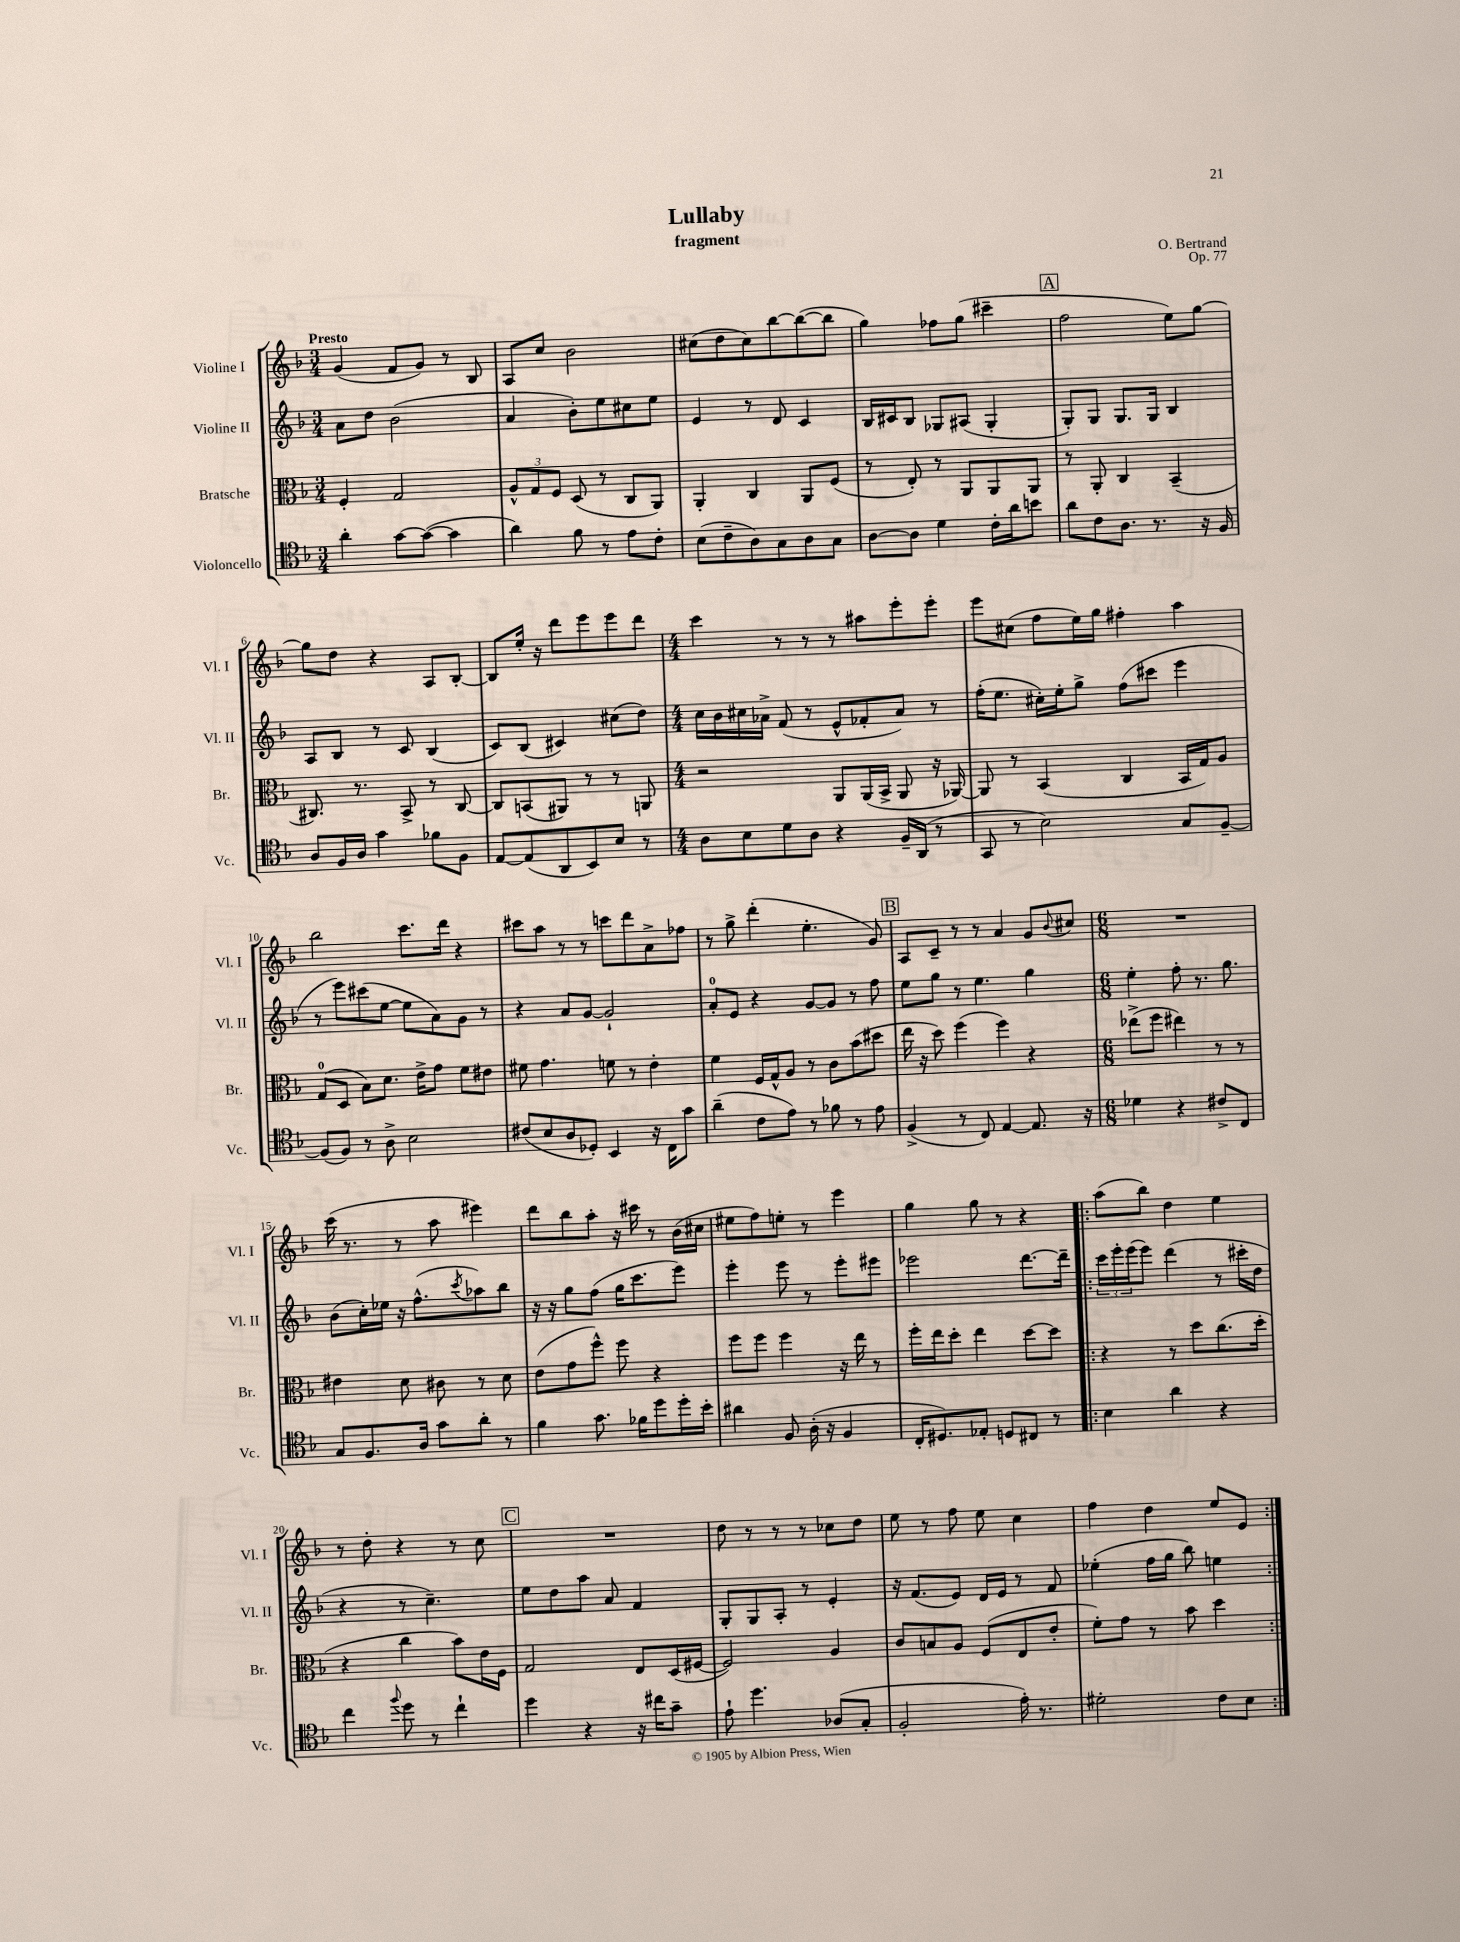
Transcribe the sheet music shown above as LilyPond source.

\header { title = "Lullaby" composer = "O. Bertrand" subtitle = "fragment" opus = "Op. 77" }
<<
\new StaffGroup <<
\new Staff = "s0" \with { instrumentName = "Violine I" shortInstrumentName = "Vl. I" } {
    \clef treble \key f \major \numericTimeSignature \time 3/4 \tempo "Presto"
    g'4( f'8 g'8) r8 bes8 |
    a8 c''8 bes'2 |
    cis''8( d''8 cis''8) bes''8~ bes''8~( bes''8 |
    g''4) fes''8 g''8( cis'''4-- |
    \mark \markup { \box "A" } f''2 e''8) g''8~ |
    g''8 d''8 r4 a8 bes8~-. |
    bes8 e''16-. r16 d'''8 e'''8 e'''8 d'''8 |
    \numericTimeSignature \time 4/4 c'''4 r8 r8 r8 ais''8 e'''8-. e'''8-. |
    e'''8 cis''8( f''8 e''16) g''16 fis''4-. a''4 |
    bes''2 c'''8. d'''16 r4 |
    cis'''8 a''8 r8 r8 c'''8 d'''8 a'8-> fes''8 |
    r8 g''8-> d'''4-.( e''4.-. g'8) |
    \mark \markup { \box "B" } a8 c'8-- r8 r8 a'4 g'8 \appoggiatura { bes'8 } cis''8 |
    \numericTimeSignature \time 6/8 R2. |
    c'''16( r8. r8 a''8 eis'''4) |
    d'''8 bes''8 a''8-. r16 cis'''16 r8 bes'16( cis''16 |
    eis''8 f''8) e''8-. r8 e'''4 |
    g''4 g''8 r8 r4 |
    \repeat volta 2 { a''8( bes''8) d''4 e''4 |
    r8 d''8-. r4 r8 c''8 |
    \mark \markup { \box "C" } R2. |
    d''8 r8 r8 r8 ces''8 d''8 |
    e''8 r8 f''8 e''8 c''4 |
    f''4 d''4 e''8 e'8 | }
}
\new Staff = "s1" \with { instrumentName = "Violine II" shortInstrumentName = "Vl. II" } {
    \clef treble \key f \major \numericTimeSignature \time 3/4
    a'8 d''8 bes'2( |
    a'4 bes'8-.) e''8 cis''8 e''8 |
    e'4 r8 d'8 c'4 |
    bes16 cis'16 bes8 ges8 ais8( ges4-. |
    \mark \markup { \box "A" } g8-.) g8 g8. g16 bes4 |
    a8 bes8 r8 c'8 bes4( |
    c'8) bes8( cis'4) cis''8( d''8) |
    \numericTimeSignature \time 4/4 c''16 bes'16 cis''16 aes'16-> f'8( r8 e'8-^ fes'8-. aes'8) r8 |
    f''16-.( e''8. cis''16-.) e''16-. g''8-> f''8( cis'''8 e'''4 |
    r8 e'''8) cis'''8( e''8~ e''8 a'8) g'8 r8 |
    r4 a'8 g'8~ g'2-! |
    a'8-0-. e'8 r4 g'8~ g'8 r8 f''8 |
    \mark \markup { \box "B" } e''8 g''8 r8 e''4. g''4 |
    \numericTimeSignature \time 6/8 e''4-. f''8-. r8. g''8. |
    bes'8( c''16-.) ees''16 r16 f''8.-^( \acciaccatura { c'''8 } aes''8) bes''8 |
    r16 r16 g''8 f''8( g''16 c'''8. e'''8) |
    e'''4-. e'''8 r8 e'''8-. eis'''8 |
    ees'''2 d'''8.~ d'''16-- |
    \repeat volta 2 { \tuplet 3/2 { c'''16 e'''16-. e'''16( } e'''8) d'''4( r8 cis'''16-. d''16 |
    r4 r8 c''4.--) |
    \mark \markup { \box "C" } e''8 d''8 a''8 a'8 f'4 |
    g8-. g8 a8-. r8 e'4-. |
    r16 f'8.( e'8) d'16 e'16 r8 f'8 |
    ees''4-.( f''16 g''16 bes''8) e''4 | }
}
\new Staff = "s2" \with { instrumentName = "Bratsche" shortInstrumentName = "Br." } {
    \clef alto \key f \major \numericTimeSignature \time 3/4
    f4-. g2 |
    \tuplet 3/2 { a8-^ g8 f8 } d8( r8 c8 a,8) |
    a,4-. c4 a,8 f8( |
    r8 e8-.) r8 a,8 a,8 a,8 |
    \mark \markup { \box "A" } r8 a,8-. c4 bes,4--( |
    cis8.) r8. bes,8-> r8 cis8~ |
    cis8 b,8( ais,8) r8 r8 a,8 |
    \numericTimeSignature \time 4/4 r2 a,8 a,16( bes,16-> a,8 r16 aes,16~) |
    aes,8 r8 bes,4( c4 bes,16 g16) a8 |
    g8-0( d8 bes8) d'8. e'16-> g'8 f'8 eis'8 |
    fis'8 g'4. f'8 r8 e'4-. |
    f'4 f16 g16-^ a8 r8 c'8 bes'8( dis''8 |
    \mark \markup { \box "B" } e''16 r16 d''8) f''4( f''4) r4 |
    \numericTimeSignature \time 6/8 ees''8->( f''8 eis''4) r8 r8 |
    eis'4 d'8 cis'8 r8 d'8 |
    e'8( g'8 f''8-^) f''8 r4 |
    f''8 f''8 f''4 r16 e''16 r8 |
    f''16-. e''16 d''8-. e''4 d''8~ d''8 |
    \repeat volta 2 { r4 r8 d''8 c''8.( d''16-. |
    r4 c''4 bes'8) e'16 f16 |
    \mark \markup { \box "C" } g2 e8 d16( fis16~ |
    fis2) a4 |
    c'8 b8 a8 f8( e8 e'8-. |
    f'8-.) g'8 r8 bes'8 d''4 | }
}
\new Staff = "s3" \with { instrumentName = "Violoncello" shortInstrumentName = "Vc." } {
    \clef tenor \key f \major \numericTimeSignature \time 3/4
    a'4-. g'8~ g'8~( g'4 |
    a'4) f'8 r8 e'8 c'8-. |
    bes8( c'8-- a8) g8 a8 g8 |
    a8~ a8 d'4 c'16-. a'16 b'8 |
    \mark \markup { \box "A" } a'8 c'8 a8. r8. r16 f16 |
    a8 f16 a16 g'4 fes'8 f8 |
    e8~ e8( a,8 bes,8) bes8 r8 |
    \numericTimeSignature \time 4/4 a8 bes8 d'8 a8 r4 f16-- a,16( r8 |
    g,8 r8 bes2) g8 f8~-- |
    f8( f8) r8 a8-> bes2 |
    cis'8( bes8 a8 des8-.) bes,4 r16 c16 g'8 |
    a'4--( c'8 e'8) r8 fes'8 r8 e'8 |
    \mark \markup { \box "B" } f4->( r8 c8) e4~ e8. r16 |
    \numericTimeSignature \time 6/8 des'4 r4 cis'8-> c8 |
    g8 f8. a16 g'8 a'8-. r8 |
    f'4 g'8. fes'16 d''8 d''16-. bes'16-. |
    ais'4 f8 a16-.( r16 f4 |
    c16-. dis8.) ees8-. d8 cis8 r8 |
    \repeat volta 2 { bes4 a'4 r4 |
    c''4 \appoggiatura { f''8 } d''8 r8 c''4-! |
    \mark \markup { \box "C" } d''4 r4 r16 cis''16 g'8-- |
    e'8-! d''4. aes8( g8-. |
    f2-. e'16-.) r8. |
    dis'2-. c'8 bes8 | }
}
>>
>>
